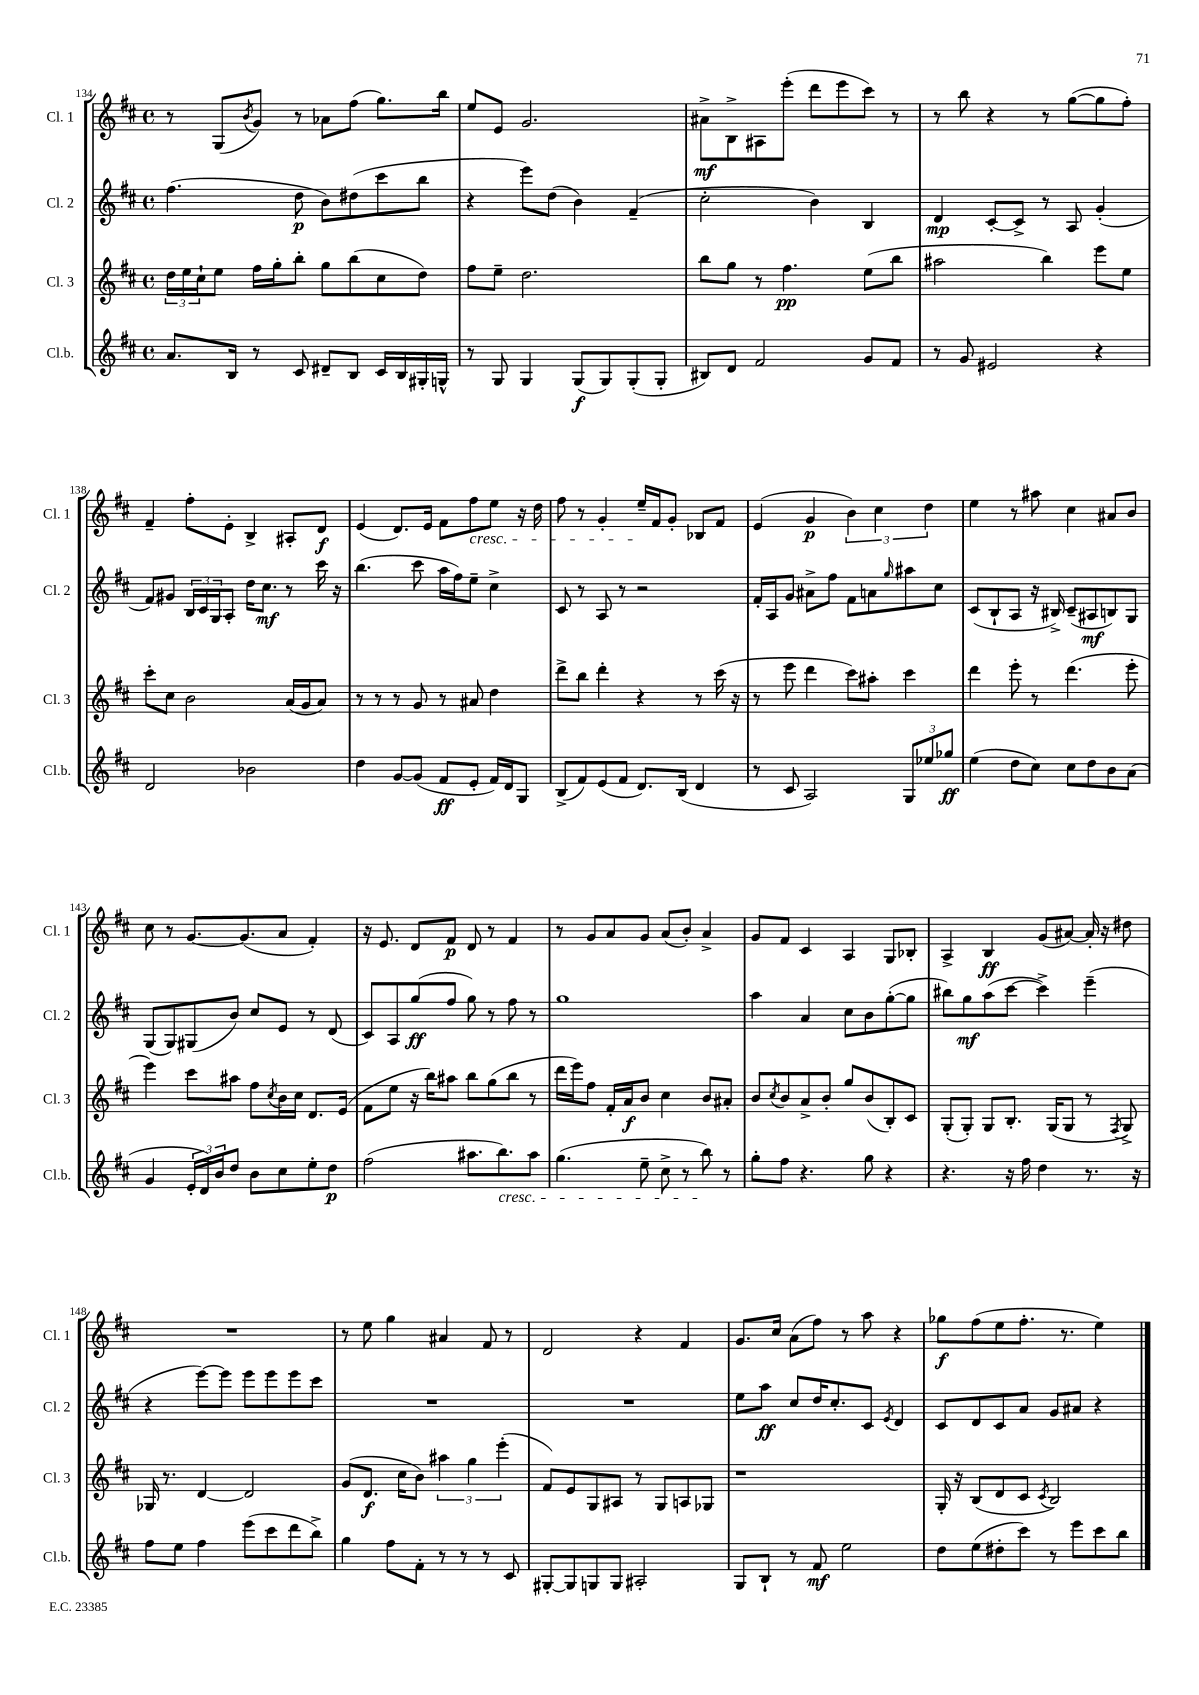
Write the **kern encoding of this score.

**kern	**kern	**kern	**kern
*staff4	*staff3	*staff2	*staff1
*clefG2	*clefG2	*clefG2	*clefG2
*k[f#c#]	*k[f#c#]	*k[f#c#]	*k[f#c#]
*M4/4	*M4/4	*M4/4	*M4/4
*met(c)	*met(c)	*met(c)	*met(c)
8.a	24dd	(4.ff#	8r
.	24ee	.	.
.	24cc#`	.	.
.	8ee	.	(8G
16B	.	.	.
.	.	.	8qb
8r	16ff#	.	8g)
.	16gg'	.	.
8c#	8bb'	8dd	8r
8d#~	8gg	8b)	8a-
8B	(8bb	(8dd#	(8ff#
16c#	8cc#	8ccc#	8.gg)
16B	.	.	.
16G#'	8dd)	8bb	.
16G^^	.	.	16bb
=	=	=	=
8r	8ff#	4r	8ee
8G	8ee~	.	8e
4G	2.dd	8eee)	2.g
.	.	(8dd	.
(8G	.	4b)	.
8G)	.	.	.
(8G'	.	(4f#~	.
8G'	.	.	.
=	=	=	=
8B#)	8bb	2cc#'	8a#^
8d	8gg	.	8B^
2f#	8r	.	8A#
.	4.ff#	.	(8eee'
.	.	4b)	8ddd
.	.	.	8eee
8g	(8ee	4B	8ccc#)
8f#	8bb	.	8r
=	=	=	=
8r	2aa#	4d	8r
8g	.	.	8bb
2e#	.	[8c#'	4r
.	.	8c#^]	.
.	4bb)	8r	8r
.	.	8A	([8gg
4r	8eee	(4g'	8gg]
.	8ee	.	8ff#')
=	=	=	=
2d	8ccc#'	8f#)	4f#~
.	8cc#	8g#	.
.	2b	24B	8ff#'
.	.	24c#	.
.	.	24G	.
.	.	8A'	8e'
2b-	.	16dd	4B^
.	.	8.cc#	.
.	(16a	8r	8A#'
.	16g	.	.
.	8a)	16ccc#	8d
.	.	16r	.
=	=	=	=
4dd	8r	(4.bb	(4e
.	8r	.	.
[8g	8r	.	8.d)
(8g]	8g	8ccc#	.
.	.	.	16e
8f#	8r	16aa	8f#
.	.	16ff#)	.
8e'	8a#	8ee~	8ff#
16f#)	4dd	4cc#^	8ee
16d	.	.	.
8G	.	.	16r
.	.	.	16dd
=	=	=	=
(8B^	8ddd^	8c#	8ff#
8f#)	8bb	8r	8r
(8e	4ddd'	8A	4g'
8f#	.	8r	.
8.d)	4r	2r	16ee~
.	.	.	16f#
.	.	.	8g'
(16B	.	.	.
4d	8r	.	8B-
.	(16ccc#	.	8f#
.	16r	.	.
=	=	=	=
8r	8r	16f#'	(4e
.	.	16A	.
8c#	8eee	8g	.
2A)	4ddd	8a#^	4g
.	.	8ff#	.
.	8ccc#)	8f#	6b)
.	8aa#'	8a	.
.	.	.	6cc#
.	.	16qqgg	.
12G	4ccc#	8aa#	.
12ee-	.	.	6dd
.	.	8cc#	.
12gg-	.	.	.
=	=	=	=
(4ee	4ddd	(8c#	4ee
.	.	8B`	.
8dd	8eee'	8A	8r
8cc#)	8r	16r	8aa#
.	.	16B#^)	.
8cc#	(4.ddd	(8c#~	4cc#
8dd	.	8A#	.
8b	.	8B)	8a#
(8a	8eee'	8G	8b
=	=	=	=
4g	4eee)	(8G	8cc#
.	.	8G)	8r
24e'	8ccc#	(8G#	[8.g
24d)	.	.	.
24b	.	.	.
8dd	8aa#	8b)	.
.	.	.	(8.g]
8b	8ff#	8cc#	.
.	8qcc#	.	.
8cc#	16b	8e	8a
.	16cc#	.	.
8ee'	8.d	8r	4f#')
8dd	.	(8d	.
.	(16e	.	.
=	=	=	=
(2ff#	8f#	8c#)	16r
.	.	.	8.e
.	8ee	8A	.
.	16r	(8gg	8d
.	16bb)	.	.
.	8aa#	8ff#	8f#
8.aa#	8bb	8gg)	8d
.	(8gg	8r	8r
8.bb)	.	.	.
.	8bb	8ff#	4f#
8aa#	8r	8r	.
=	=	=	=
(4.gg	16ddd	1gg	8r
.	16eee)	.	.
.	8ff#	.	8g
.	16f#'	.	8a
.	16a	.	.
8ee~	8b	.	8g
8cc#^	4cc#	.	(8a
8r	.	.	8b')
8bb)	8b	.	4a^
8r	8a#'	.	.
=	=	=	=
8gg'	8b	4aa	8g
.	8qcc#	.	.
8ff#	8b	.	8f#
4.r	8a^	4a	4c#
.	8b'	.	.
.	8gg	8cc#	4A
8gg	(8b	8b	.
4r	8B')	([8gg'	8G
.	8c#	8gg]	8B-'
=	=	=	=
4.r	(8G'	8bb#)	4A^
.	8G')	8gg	.
.	8G	(8aa	4B
16r	8.B'	[8ccc#	.
16ff#	.	.	.
4dd	.	4ccc#^])	(8g
.	(16G	.	.
.	8G	.	[8a#)
8.r	8r	(4eee~	16a#']
.	.	.	16r
.	8qF#	.	.
.	8G^)	.	8dd#
16r	.	.	.
=	=	=	=
8ff#	16G-	4r	1r
.	8.r	.	.
8ee	.	.	.
4ff#	[4d	[8eee)	.
.	.	8eee]	.
(8eee	2d]	8eee	.
8ccc#	.	8eee	.
8ddd	.	8eee	.
8bb^)	.	8ccc#	.
=	=	=	=
4gg	(8g	1r	8r
.	8.d	.	8ee
8ff#	.	.	4gg
.	16cc#	.	.
8f#'	8b)	.	.
8r	6aa#	.	4a#
8r	.	.	.
.	6gg	.	.
8r	.	.	8f#
.	(6eee'	.	.
8c#	.	.	8r
=	=	=	=
[8G#'	8f#)	1r	2d
8G#]	8e	.	.
8G	8G	.	.
8G	8A#	.	.
2A#'	8r	.	4r
.	8G	.	.
.	8A	.	4f#
.	8G-	.	.
=	=	=	=
8G	1r	8ee	8.g
8B`	.	8aa	.
.	.	.	16cc#
8r	.	8cc#	(8a
8f#	.	16dd	8ff#)
.	.	8.cc#'	.
2ee	.	.	8r
.	.	8c#	8aa
.	.	8qe	.
.	.	4d	4r
=	=	=	=
8dd	16G'	8c#	8gg-
.	16r	.	.
(8ee	(8B	8d	(8ff#
8dd#'	8d	8c#	8ee
8ccc#)	8c#	8a	8.ff#'
.	8qc#	.	.
8r	2B)	8g	.
.	.	.	8.r
8eee	.	8a#	.
8ccc#	.	4r	4ee)
8bb	.	.	.
==	==	==	==
*-	*-	*-	*-
